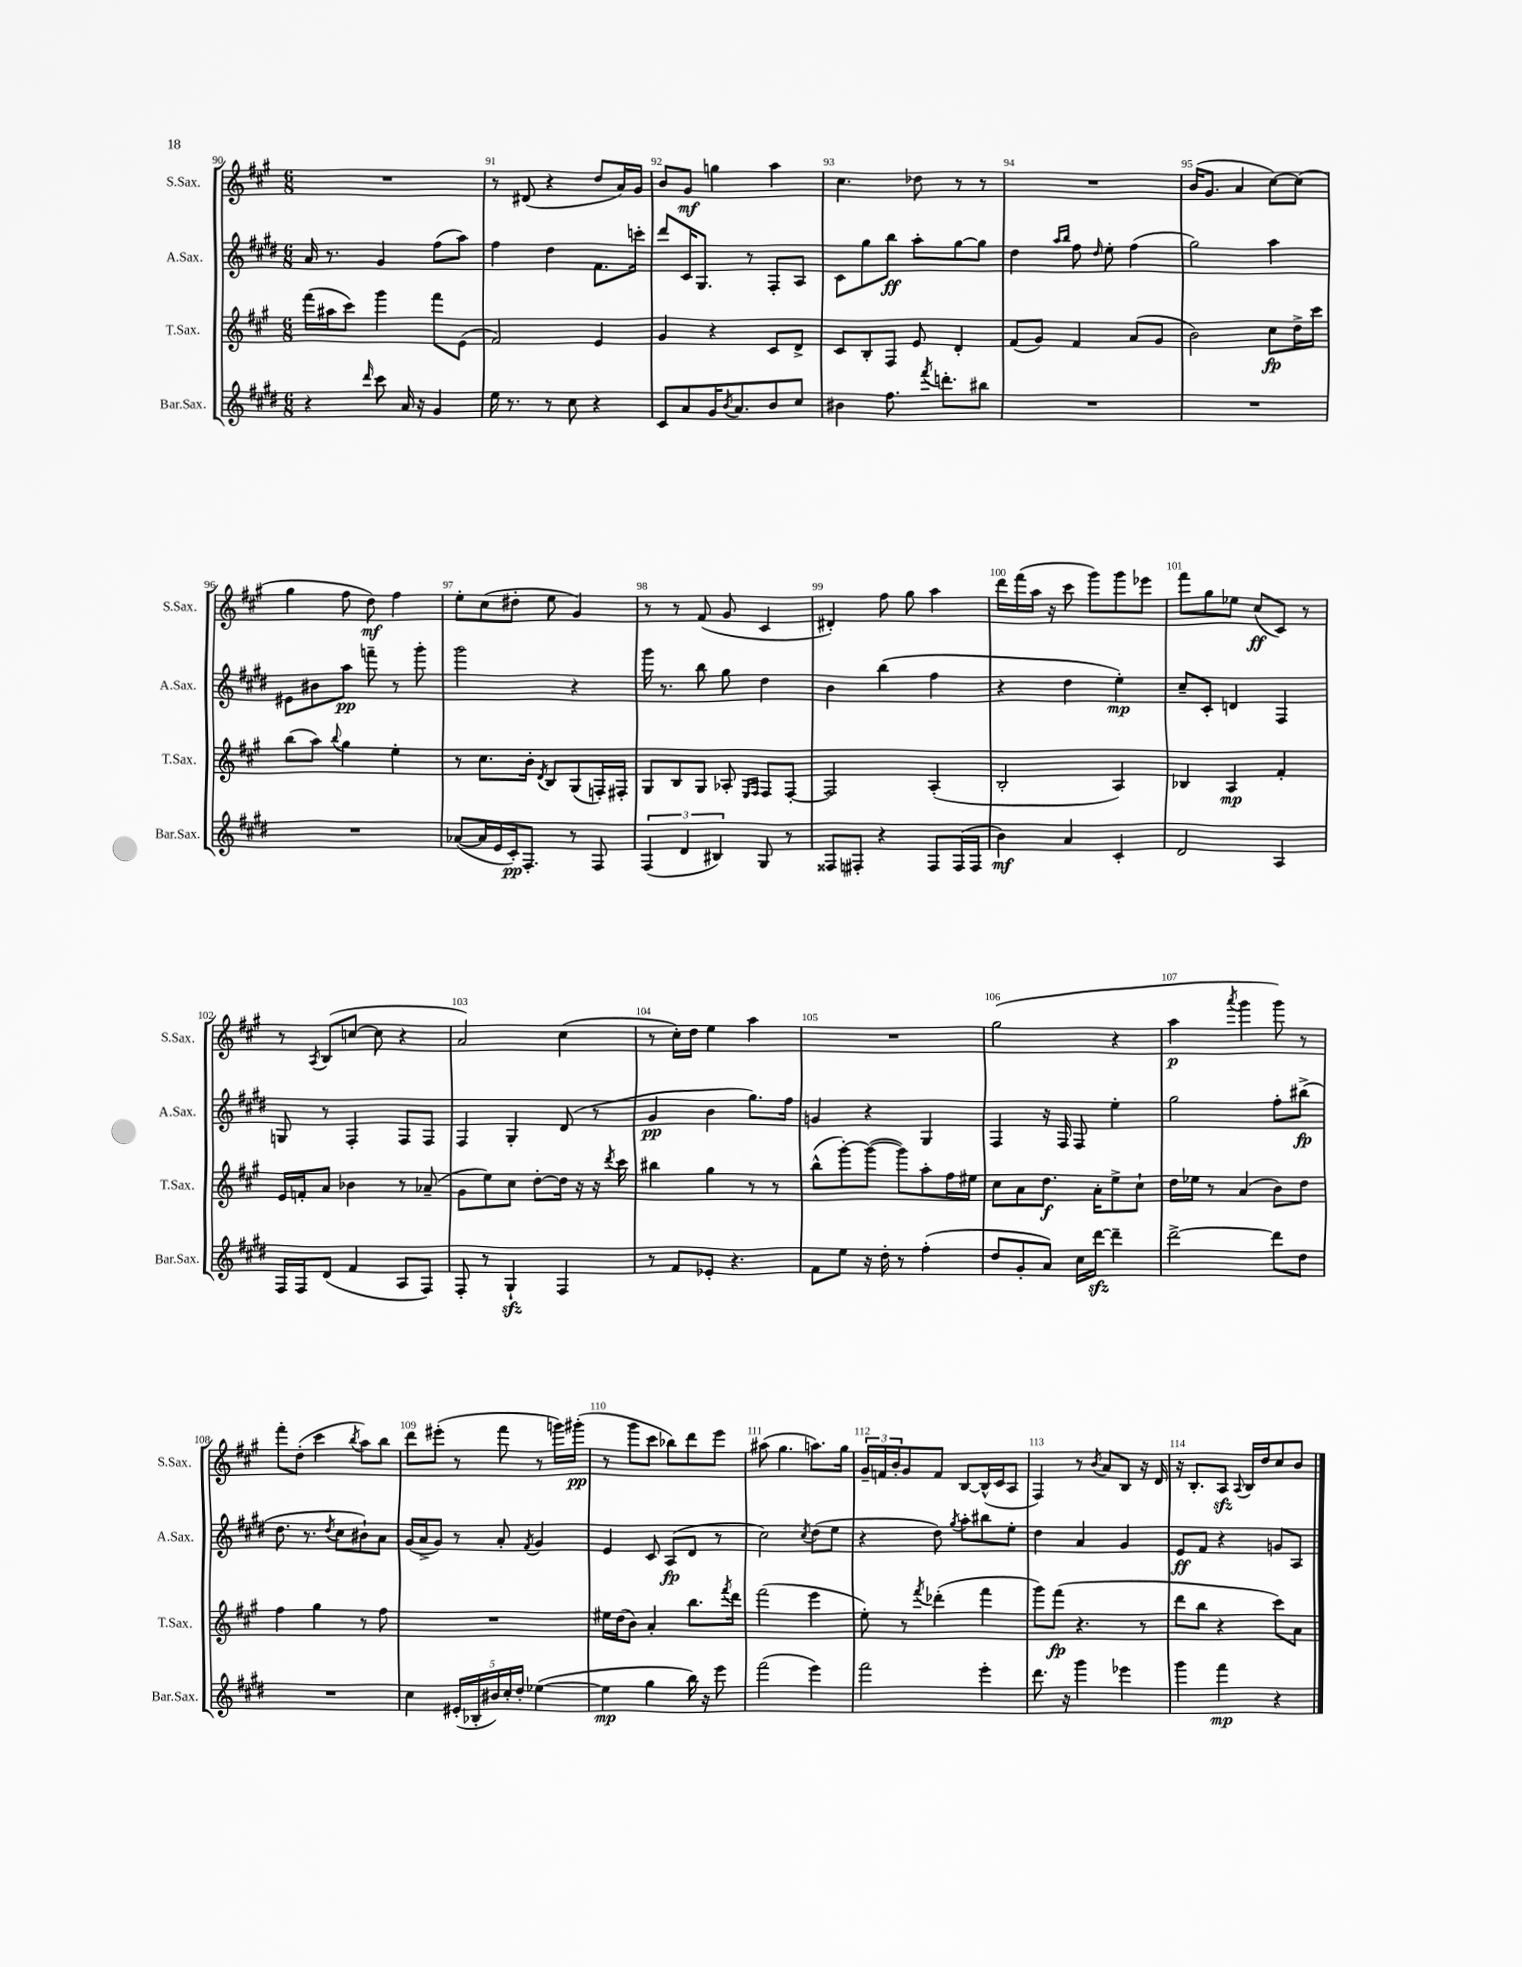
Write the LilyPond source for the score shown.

<<
\new StaffGroup <<
\new Staff = "s0" \with { instrumentName = "S.Sax." shortInstrumentName = "S.Sax." } {
    \clef treble \key a \major \numericTimeSignature \time 6/8
    R2. |
    r8 dis'8( r4 d''8 a'16) gis'16 |
    b'8 gis'8\mf g''4 a''4 |
    cis''4. des''8 r8 r8 |
    R2. |
    b'16( gis'8. a'4 cis''8~) cis''8( |
    gis''4 fis''8 d''8\mf) fis''4 |
    e''8-. cis''8( dis''8-. e''8 gis'4) |
    r8 r8 fis'8( gis'8 cis'4 |
    dis'4-.) fis''8 gis''8 a''4 |
    d'''16 fis'''16( a''16 r16 cis'''8 gis'''8) gis'''8 ees'''8 |
    fis'''8 gis''8 ees''8 cis''8\ff( cis'8) r8 |
    r8 \acciaccatura { a8 } b8( c''8~ c''8 r4 |
    a'2) cis''4( |
    r8 cis''16-.) d''16 e''4 a''4 |
    R2. |
    gis''2( r4 |
    a''4\p \acciaccatura { a'''8 } gis'''4 gis'''8) r8 |
    fis'''8-. d''8-.( cis'''4 \acciaccatura { b''8 } a''8) b''8 |
    d'''8 eis'''8-.( r8 fis'''8 r8 g'''16) gis'''16-.\pp( |
    r8 gis'''8 cis'''8 bes''8) d'''8 e'''8 |
    ais''8( gis''4. a''8.) gis''16 |
    \tuplet 3/2 { gis'16-- f'16 b'16-. } gis'8 f'8 b8~ b16-^( cis'16 a8 |
    fis4) r8 \acciaccatura { b'8 } a'8 b8 r16 d'16 |
    r16 b8.-. a8\sfz \appoggiatura { a8 } b16 d''16 cis''8 b'8 \bar "|." |
}
\new Staff = "s1" \with { instrumentName = "A.Sax." shortInstrumentName = "A.Sax." } {
    \clef treble \key e \major \numericTimeSignature \time 6/8
    a'16 r8. gis'4 fis''8( a''8) |
    fis''4 dis''4 fis'8. c'''16-. |
    dis'''8 cis'16 gis8. r8 fis8-. a8 |
    cis'8 gis''8 b''8\ff a''8-. gis''8~ gis''8 |
    dis''4 \grace { a''16 b''16 } fis''8 \grace { dis''16 } e''8-. fis''4( |
    gis''2) a''4 |
    eis'8 bis'8 a''8\pp f'''8-- r8 gis'''8-. |
    gis'''2 r4 |
    gis'''16 r8. b''8 gis''8 dis''4 |
    b'4 b''4( fis''4 |
    r4 dis''4 e''4-.\mp) |
    cis''8-- cis'8-. d'4 fis4 |
    g8 r8 fis4-. fis8 fis8 |
    fis4 gis4-. dis'8( r8 |
    gis'4\pp b'4 gis''8.) fis''16 |
    g'4 r4 gis4 |
    fis4 r16 fis16 fis8 e''4-. |
    gis''2 fis''8-. bis''8->\fp( |
    dis''8. r8. \acciaccatura { dis''8 } cis''8 bis'8-!) a'8 |
    gis'16( a'16-> gis'8) r8 a'8-. \acciaccatura { fis'8 } gis'4 |
    e'4 cis'8 a8\fp( dis'8 r8 |
    cis''2) \acciaccatura { cis''8 } dis''8( e''8 |
    r4 dis''8) \acciaccatura { gis''8 } a''8-. bis''8 e''8-. |
    dis''4 a'4 gis'4 |
    e'8\ff fis'8 r4 g'8 a8 \bar "|." |
}
\new Staff = "s2" \with { instrumentName = "T.Sax." shortInstrumentName = "T.Sax." } {
    \clef treble \key a \major \numericTimeSignature \time 6/8
    fis'''16( ais''16 cis'''8) gis'''4 fis'''8 e'8( |
    fis'2) e'4 |
    gis'4 r4 cis'8 d'8-> |
    cis'8 b8-. fis8 e'8 d'4-. |
    fis'8( gis'8) fis'4 a'8( gis'8 |
    b'2) cis''8\fp d''16-> cis'''16 |
    b''8( a''8) \appoggiatura { b''8 } gis''4 e''4-. |
    r8 cis''8. b'16-. \acciaccatura { d'8 } b8 gis8( f16-.) fis16-. |
    gis8 b8 gis8 aes8-. \grace { e16 fis16 } fis8 fis8~-. |
    fis2 a4-.( |
    b2-. a4) |
    bes4 a4\mp fis'4-. |
    e'16 f'16-. a'8 bes'4 r8 aes'8--( |
    gis'8 e''8) cis''8 d''8~-. d''16 r16 r16 \acciaccatura { d'''8 } cis'''16 |
    bis''4 gis''4 r8 r8 |
    b''8-^( gis'''8~-.) gis'''8~( gis'''8) a''8-. fis''16 eis''16 |
    cis''8 a'8 d''8.\f a'16-. e''8-> cis''8-! |
    d''16 ees''16 r8 a'4( b'8) d''8 |
    fis''4 gis''4 r8 fis''8 |
    R2. |
    eis''16 d''16( b'8) a'4-. b''8. \acciaccatura { fis'''8 } d'''16 |
    fis'''2( e'''4 |
    e''8-.) r8 \acciaccatura { fis'''8 } des'''4-.( fis'''4 |
    gis'''8) fis'''8\fp( r4. r8 |
    d'''8 b''8 r4 cis'''8) a'8 \bar "|." |
}
\new Staff = "s3" \with { instrumentName = "Bar.Sax." shortInstrumentName = "Bar.Sax." } {
    \clef treble \key e \major \numericTimeSignature \time 6/8
    r4 \grace { dis'''16 } cis'''8 a'16 r16 gis'4 |
    e''16 r8. r8 cis''8 r4 |
    cis'8 a'8 gis'16 \acciaccatura { b'8 } a'8. b'8 cis''8 |
    bis'4 fis''8. \acciaccatura { fis'''8 } d'''8.-. bis''8 |
    R2. |
    R2. |
    R2. |
    aes'8~( aes'16 e'16 cis'16-.\pp) fis8.-. r8 fis8 |
    \tuplet 3/2 { fis4( dis'4 bis4) } gis8 r8 |
    fisis8 fis8-. r4 fis8 fis16( fis16 |
    b'4\mf) a'4 cis'4-. |
    dis'2 a4 |
    fis16 fis16 dis'8( fis'4 a8 fis8) |
    fis8-. r8 gis4-!\sfz fis4 |
    r8 fis'8 ees'8-. r4. |
    fis'8 e''8 r16 dis''16-. r8 fis''4-.( |
    dis''8 gis'8-. a'8) cis''16 dis'''16~\sfz dis'''4-- |
    dis'''2~-> dis'''8 dis''8 |
    R2. |
    cis''4 \tuplet 5/4 { eis'16-.( bes16-. bis'16) cis''16-. dis''16-. } ees''4~( |
    ees''4\mp gis''4 b''16) r16 e'''8 |
    fis'''2( e'''4) |
    fis'''2 e'''4-. |
    dis'''8. r16 gis'''4 ees'''4 |
    gis'''4 fis'''4\mp r4 \bar "|." |
}
>>
>>
\layout { \context { \Score currentBarNumber = #90 \override BarNumber.break-visibility = ##(#f #t #t) barNumberVisibility = #all-bar-numbers-visible } }
